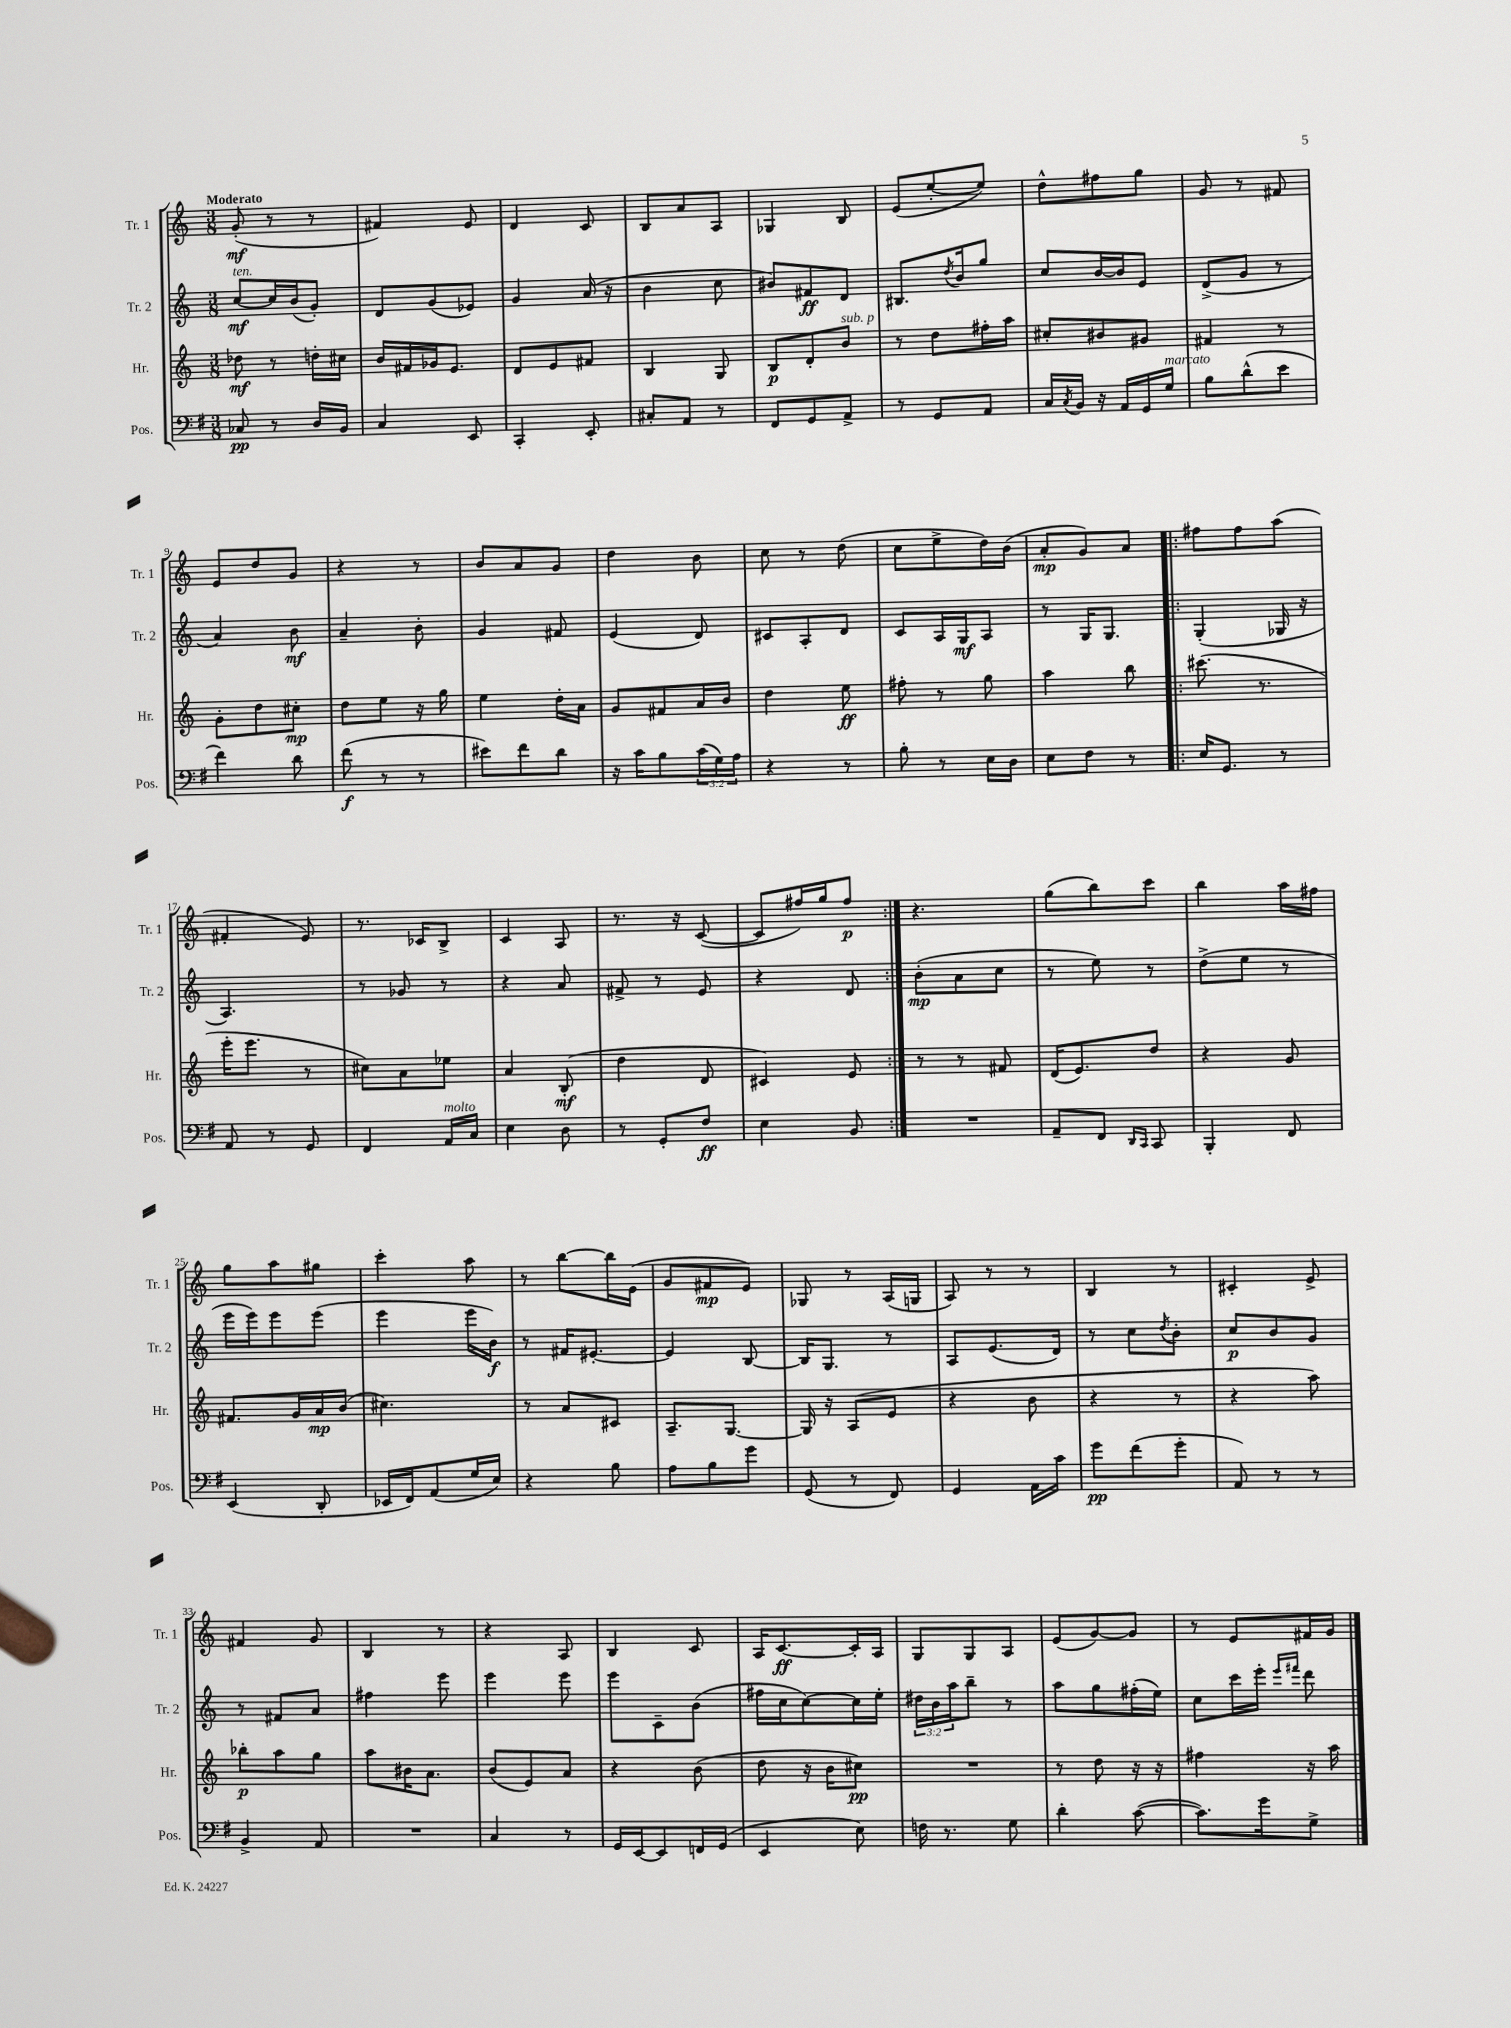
<<
\new StaffGroup <<
\new Staff = "s0" \with { instrumentName = "Tr. 1" shortInstrumentName = "Tr. 1" } {
    \clef treble \key c \major \numericTimeSignature \time 3/8 \tempo "Moderato"
    g'8-.\mf( r8 r8 |
    fis'4) e'8 |
    d'4 c'8 |
    b8 a'8 a8 |
    ges4 b8 |
    e'8( e''8~-. e''8) |
    d''8-^ fis''8 g''8 |
    g'8 r8 fis'8 |
    e'8 d''8 g'8 |
    r4 r8 |
    b'8 a'8 g'8 |
    d''4 b'8 |
    c''8 r8 d''8( |
    c''8 e''8-> d''16) b'16( |
    a'8-.\mp g'8) a'8 |
    \repeat volta 2 { fis''8 fis''8 a''8( |
    fis'4-. e'8) |
    r8. ces'16 b8-> |
    c'4 a8 |
    r8. r16 c'8~( |
    c'8 fis''16) g''16 fis''8\p | }
    r4. |
    g''8( b''8) c'''8 |
    b''4 a''16 fis''16 |
    g''8 a''8 gis''8 |
    c'''4-. a''8 |
    r8 b''8~ b''16 e'16( |
    g'8 fis'8\mp e'8) |
    ges8 r8 a16( g16 |
    a8) r8 r8 |
    b4 r8 |
    cis'4-. e'8-> |
    fis'4 g'8 |
    b4 r8 |
    r4 a8 |
    b4 c'8 |
    a16 c'8.~\ff c'16-. a16 |
    g8 g8 a8 |
    e'8( g'8~) g'8 |
    r8 e'8 fis'16 g'16 \bar "|." |
}
\new Staff = "s1" \with { instrumentName = "Tr. 2" shortInstrumentName = "Tr. 2" } {
    \clef treble \key c \major \numericTimeSignature \time 3/8 \override Staff.TupletNumber.text = #tuplet-number::calc-fraction-text
    c''8~\mf^\markup { \italic "ten." } c''16 b'16( g'8-.) |
    d'8 g'8( ees'8) |
    g'4 a'16( r16 |
    b'4 c''8 |
    bis'8) fis'8\ff d'8 |
    bis8. \acciaccatura { d''8 } b'16 g''8 |
    c''8 b'16~ b'16 e'8 |
    d'8->( g'8 r8 |
    a'4) b'8\mf |
    a'4-- b'8-. |
    g'4 fis'8 |
    e'4( d'8) |
    cis'8 a8-. d'8 |
    c'8 a16 g16\mf a8 |
    r8 g16 g8. |
    \repeat volta 2 { g4-.( ges16 r16 |
    a4.) |
    r8 ges'8 r8 |
    r4 a'8 |
    fis'8-> r8 e'8 |
    r4 d'8 | }
    b'8-.\mp( a'8 c''8 |
    r8 e''8) r8 |
    d''8->( e''8 r8 |
    e'''16 e'''16) e'''8 e'''8( |
    e'''4 e'''16 b'16\f) |
    r8 fis'16 eis'8.~-. |
    eis'4 b8~ |
    b16 g8. r8 |
    a8 e'8.( d'16) |
    r8 c''8 \acciaccatura { d''8 } b'8-. |
    c''8\p b'8 g'8 |
    r8 fis'8 a'8 |
    fis''4 e'''8 |
    e'''4 e'''8 |
    e'''8 c'8-- b'8( |
    fis''16 c''16 c''8~) c''16 e''16-. |
    \tuplet 3/2 { dis''16 b'16 a''16 } b''8-- r8 |
    a''8 g''8 fis''16-.( e''16) |
    c''8 c'''16 e'''16-. \grace { e'''16 fis'''16 } d'''8 \bar "|." |
}
\new Staff = "s2" \with { instrumentName = "Hr." shortInstrumentName = "Hr." } {
    \clef treble \key c \major \numericTimeSignature \time 3/8
    des''8\mf r8 d''16-. cis''16 |
    b'16 fis'16 ges'16 e'8. |
    d'8 e'8 fis'8 |
    b4 g8 |
    b8\p d'8-. b'8^\markup { \italic "sub. p" } |
    r8 d''8 fis''16-. a''16 |
    cis''8-. bis'8 gis'8 |
    fis'4 r8 |
    g'8-. d''8 cis''8-.\mp |
    d''8 e''8 r16 g''16 |
    e''4 d''16-. a'16 |
    g'8 fis'8 a'16 b'16 |
    d''4 e''8\ff |
    fis''8-. r8 g''8 |
    a''4 b''8 |
    \repeat volta 2 { cis'''8.( r8. |
    e'''16-. e'''8. r8 |
    cis''8) a'8 ees''8 |
    a'4 b8-.\mf( |
    d''4 d'8 |
    cis'4) e'8 | }
    r8 r8 fis'8 |
    d'16( e'8.) d''8 |
    r4 g'8 |
    fis'8. g'16 a'16\mp b'16( |
    cis''4.) |
    r8 a'8 cis'8 |
    a8.-- g8.~ |
    g16 r16 a8( e'8 |
    r4 b'8 |
    r4 r8 |
    r4 a''8) |
    bes''8-.\p a''8 g''8 |
    a''8 bis'16 a'8. |
    b'8( e'8) a'8 |
    r4 b'8( |
    d''8 r16 b'16 cis''8\pp) |
    R4. |
    r8 d''8 r16 r16 |
    fis''4 r16 a''16 \bar "|." |
}
\new Staff = "s3" \with { instrumentName = "Pos." shortInstrumentName = "Pos." } {
    \clef bass \key g \major \numericTimeSignature \time 3/8 \override Staff.TupletNumber.text = #tuplet-number::calc-fraction-text
    ces8\pp r8 d16 b,16 |
    c4 e,8 |
    c,4-. e,8-. |
    cis8-. a,8 r8 |
    fis,8 g,8 a,8-> |
    r8 g,8 a,8 |
    c16 \acciaccatura { c8 } b,16 r16 a,16 g,16 g16^\markup { \italic "marcato" } |
    b8 d'8-^( e'8 |
    fis'4) d'8 |
    fis'8\f( r8 r8 |
    eis'8) fis'8 d'8 |
    r16 c'16 b8 \tuplet 3/2 { c'16( g16) a16 } |
    r4 r8 |
    b8-. r8 e16 d16 |
    e8 fis8 r8 |
    \repeat volta 2 { e16 g,8. r8 |
    a,8 r8 g,8 |
    fis,4 a,16^\markup { \italic "molto" } c16 |
    e4 d8 |
    r8 g,8-. fis8\ff |
    e4 b,8 | }
    R4. |
    a,8-- fis,8 \grace { d,16 c,16 } c,8 |
    b,,4-. fis,8 |
    e,4( d,8-. |
    ees,16 fis,16) a,8( g16 e16) |
    r4 b8 |
    a8 b8 g'8 |
    g,8( r8 fis,8) |
    g,4 a,16 c'16 |
    g'8\pp fis'8( g'8-. |
    a,8) r8 r8 |
    b,4-> a,8 |
    R4. |
    c4 r8 |
    g,16 e,16~ e,8 f,16 g,16( |
    e,4 e8) |
    f16 r8. g8 |
    d'4-. c'8~( |
    c'8.) g'16 g8-> \bar "|." |
}
>>
>>
